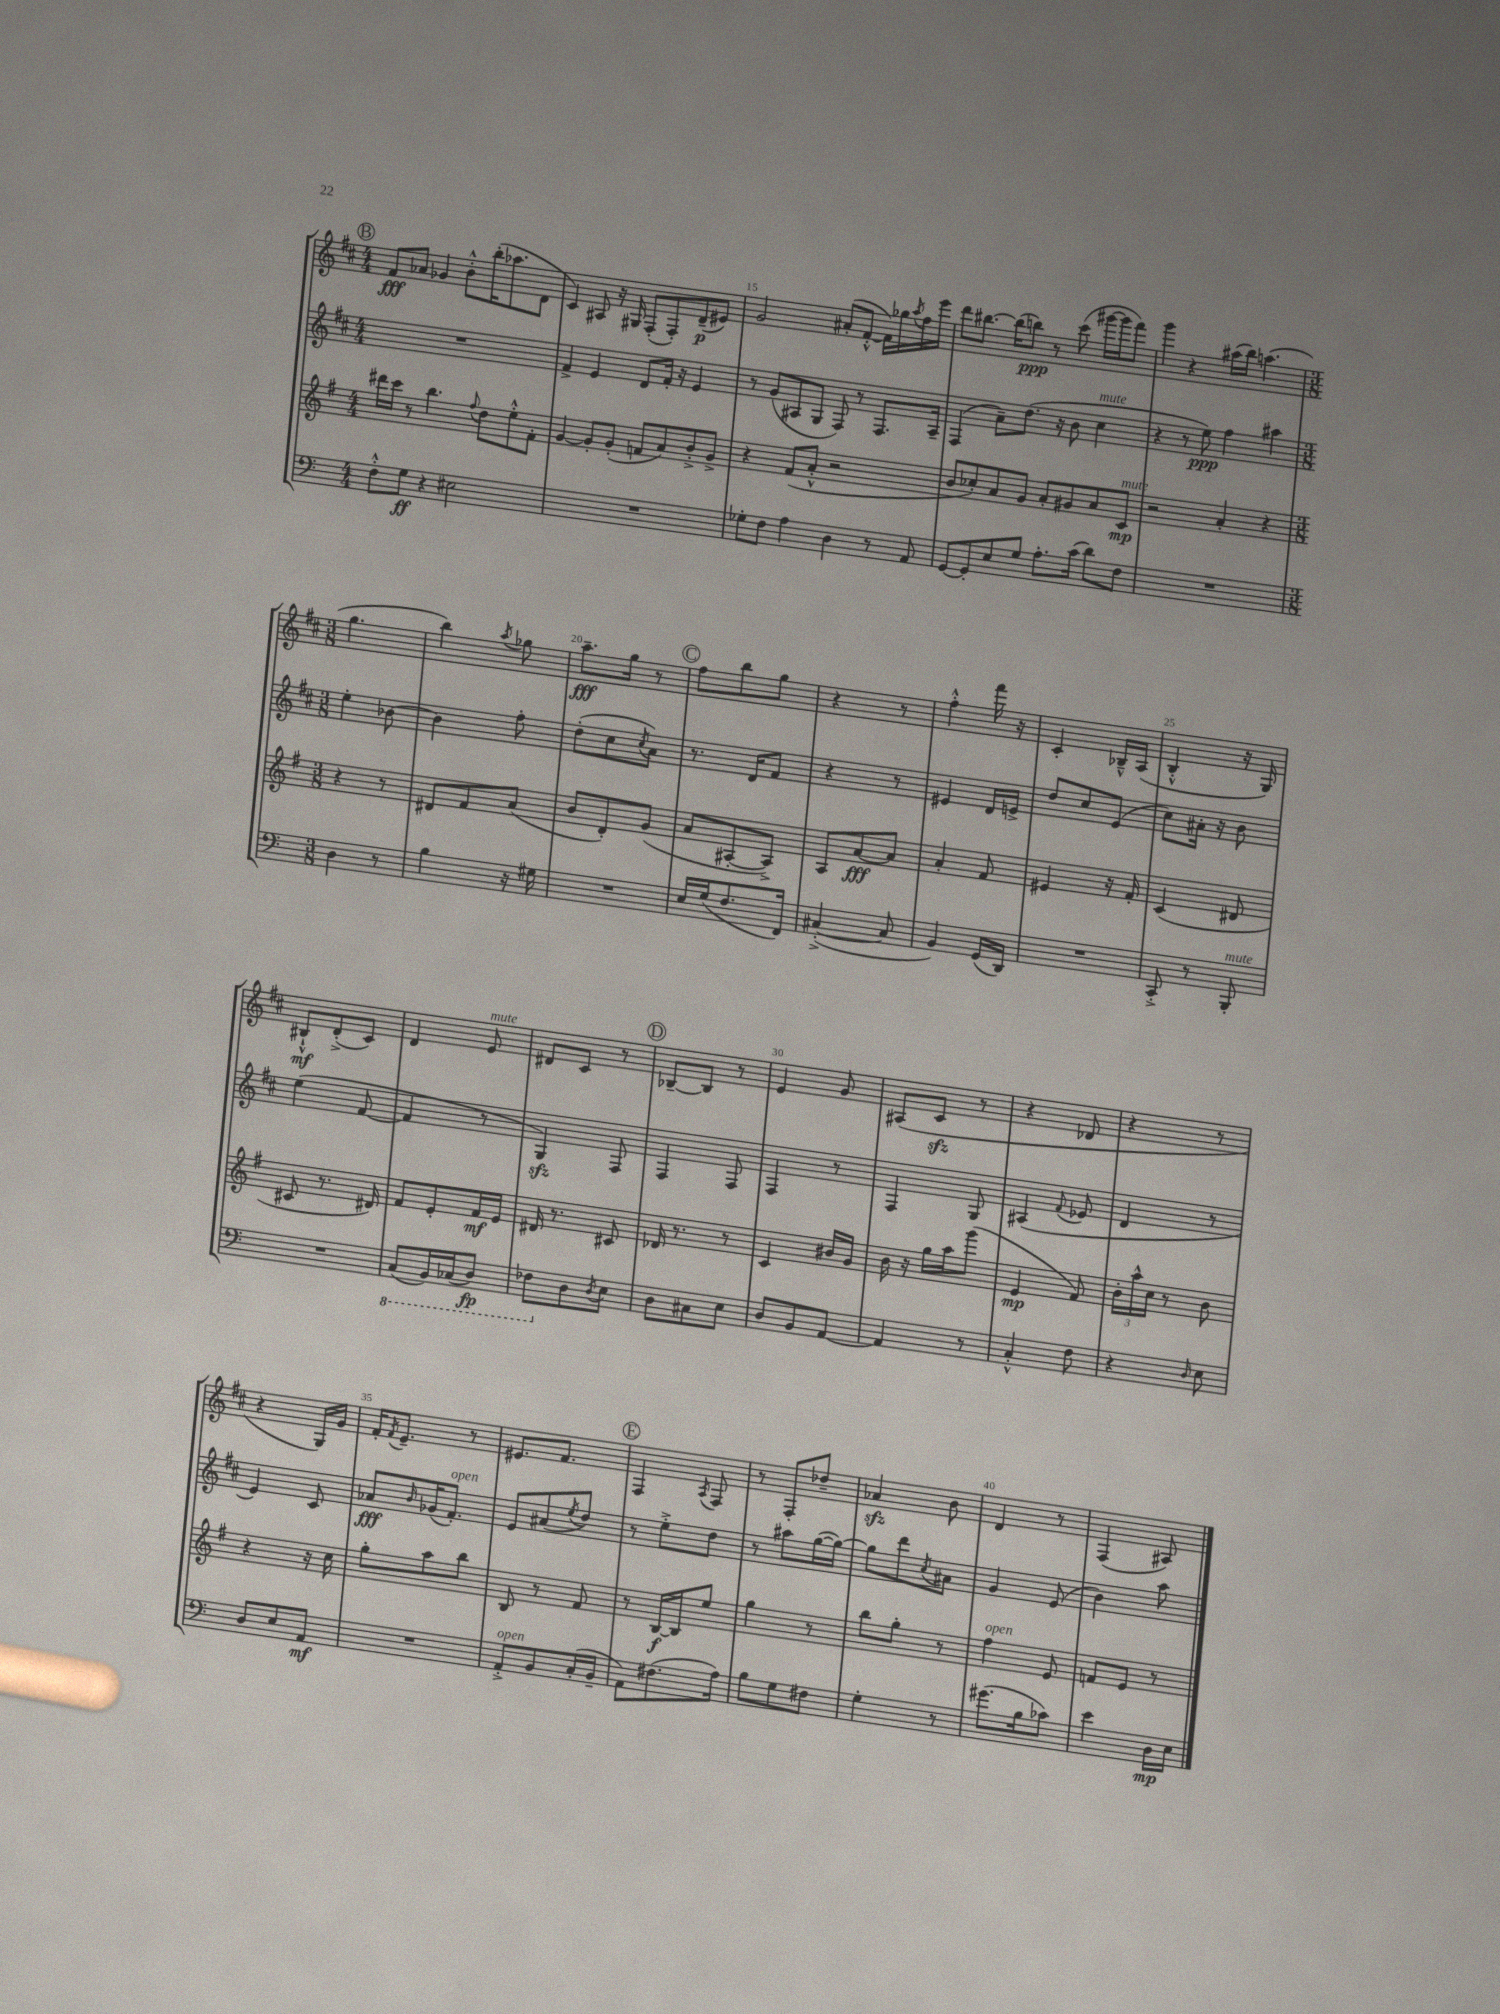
<<
\new StaffGroup <<
\new Staff = "s0" {
    \clef treble \key d \major \numericTimeSignature \time 4/4
    \mark \markup { \circle "B" } fis'8\fff aes'8 ges'4 b'8-.-^ b''16-.( aes''8. d'8 |
    cis'4) ais8 r16 gis16 fis8-.( fis8-.) d'8--\p( eis'8) |
    g'2 ais'8-.( fis'8~-.-^ fis'16) ges''16 \acciaccatura { a''8 } fis''16 e'''16 |
    d'''8 bis''8.~ bis''16( b''8\ppp) r8 cis'''8( gis'''16~ gis'''16 fis'''8) |
    g'''4 r4 ais''16( b''16) a''4.( |
    \numericTimeSignature \time 3/8 g''4. |
    b''4) \acciaccatura { a''8 } ges''8 |
    a''8.--\fff g''16 r8 |
    \mark \markup { \circle "C" } fis''8 b''8 g''8 |
    r4 r8 |
    fis''4-.-^ fis'''16 r16 |
    cis'4-. bes16---^ a16( |
    b4-.-^ r16 g16) |
    bis8-!-^\mf d'8-.->( cis'8) |
    d'4 e'8^\markup { \italic "mute" } |
    dis'8 cis'8 r8 |
    \mark \markup { \circle "D" } bes8~-- bes8 r8 |
    e'4 g'8 |
    ais8( cis'8\sfz r8 |
    r4 des'8 |
    r4 r8 |
    r4 g16) g'16 |
    fis'16-. \acciaccatura { fis'8 } e'8.-- r8 |
    eis'8. fis'8. |
    \mark \markup { \circle "E" } fis4 \acciaccatura { a8 } fis8 |
    r8 fis8-. des''8-- |
    aes'4\sfz b'8 |
    d'4 r8 |
    fis4( ais8) \bar "|." |
}
\new Staff = "s1" {
    \clef treble \key d \major \numericTimeSignature \time 4/4
    \mark \markup { \circle "B" } R1 |
    fis'4-> e'4 d'8 fis'16-. r16 e'4 |
    r8 g'8( ais8 g8 fis8) r8 fis8. ais16-- |
    fis4( a'8--) d''8.( r16 b'8 cis''4^\markup { \italic "mute" } |
    r4 r8 e''8\ppp) fis''4 ais''4 |
    \numericTimeSignature \time 3/8 e''4-. bes'8~ |
    bes'4 fis''8-. |
    d''8-.( cis''8 \acciaccatura { cis''8 } a'8) |
    \mark \markup { \circle "C" } r8. d'16 fis'8 |
    r4 r8 |
    eis'4 d'16 e'16-> |
    d''8 cis''8 e'8( |
    cis''8) ais'16-. r16 b'8 |
    e''4( fis'8~ |
    fis'4 r8 |
    g4\sfz) fis8 |
    \mark \markup { \circle "D" } fis4 fis8 |
    fis4 r8 |
    fis4 g8 |
    ais4( \appoggiatura { fis'8 } ees'8 |
    d'4 r8 |
    e'4) cis'8 |
    aes'8\fff \grace { b'16 } ges'16( fis'8.-.^\markup { \italic "open" }) |
    e'8 ais'8( \acciaccatura { e''8 } d''8) |
    \mark \markup { \circle "E" } r8 e''8-.-> d''8 |
    r8 ais''8 g''16~( g''16~) |
    g''8 d'''8 \acciaccatura { cis''8 } ais'8 |
    g'4 e'8( |
    b'4) a''8 \bar "|." |
}
\new Staff = "s2" {
    \clef treble \key g \major \numericTimeSignature \time 4/4
    \mark \markup { \circle "B" } dis'''16 c'''16 r8 b''4. \appoggiatura { fis''8 } d''8 e''8-.-^ fis'8-. |
    g'4~ g'8-. g'8-.( f'8 a'8) b'8-.-> g'8-> |
    r4 fis'8( a'8-.-^ r2 |
    b'8 ces''8-.) a'8 g'8 a'8-. gis'8 a'8 c'8\mp^\markup { \italic "mute" } |
    r2 a'4-. r4 |
    \numericTimeSignature \time 3/8 r4 r8 |
    dis'8 fis'8 a'8( |
    b'8 d'8-.) g'8( |
    \mark \markup { \circle "C" } a'8 ais8~-. ais8->) |
    a8 a'8~\fff a'8 |
    a'4-. fis'8 |
    eis'4 r16 fis'16-. |
    c'4( dis'8 |
    cis'8 r8. dis'16) |
    fis'8 e'8-. fis'16\mf e'16 |
    dis'16 r8. cis'8 |
    \mark \markup { \circle "D" } des'16 r8. r8 |
    c'4 bis'16 g'16 |
    b'16 r16 g''16 a''16 g'''8( |
    e'4\mp fis'8) |
    \tuplet 3/2 { b'16-. a''16-^ c''16 } r8 b'8 |
    r4 r16 c''16 |
    g''8-. a''8 b''8 |
    b8 r8 fis'8 |
    \mark \markup { \circle "E" } r8 b16~\f b16 e''8 |
    g''4 r8 |
    b''8 g''8-. r8 |
    fis''4^\markup { \italic "open" } e'8 |
    f'8 e'8 r8 \bar "|." |
}
\new Staff = "s3" {
    \clef bass \key c \major \numericTimeSignature \time 4/4
    \mark \markup { \circle "B" } f8-.-^ g8\ff r4 eis2 |
    R1 |
    ges8-. f8 a4 d4 r8 a,8 |
    g,8~ g,8-. e8 g8 a8.-. c'16( d'8) f8 |
    R1 |
    \numericTimeSignature \time 3/8 d4 r8 |
    b4 r16 gis16 |
    R4. |
    \mark \markup { \circle "C" } e16 g16( f8. f,16) |
    cis4~-.->( cis8 |
    b,4) g,16( d,16) |
    R4. |
    c,8-.-> r8 b,,8-.^\markup { \italic "mute" } |
    R4. |
    \ottava #-1 c,8( b,,16) ces,16( d,8\fp) |
    fes,8 \ottava #0 d8 \acciaccatura { d8 } e8 |
    \mark \markup { \circle "D" } d8 cis8 e8 |
    d8 b,8 a,8~ |
    a,4 r8 |
    c4-.-^ f8 |
    r4 \grace { d16 } e8 |
    d8 e8 a,8\mf |
    R4. |
    a,8-.->^\markup { \italic "open" } b,8 c16-.( b,16-- |
    \mark \markup { \circle "E" } a,8) fis8.( a16) |
    b8 g8 fis8 |
    g4-. r8 |
    gis'8.( b16 ces'8) |
    e'4 d16\mp e16 \bar "|." |
}
>>
>>
\layout { \context { \Score currentBarNumber = #13 \override BarNumber.break-visibility = ##(#f #t #t) barNumberVisibility = #(every-nth-bar-number-visible 5) } }
